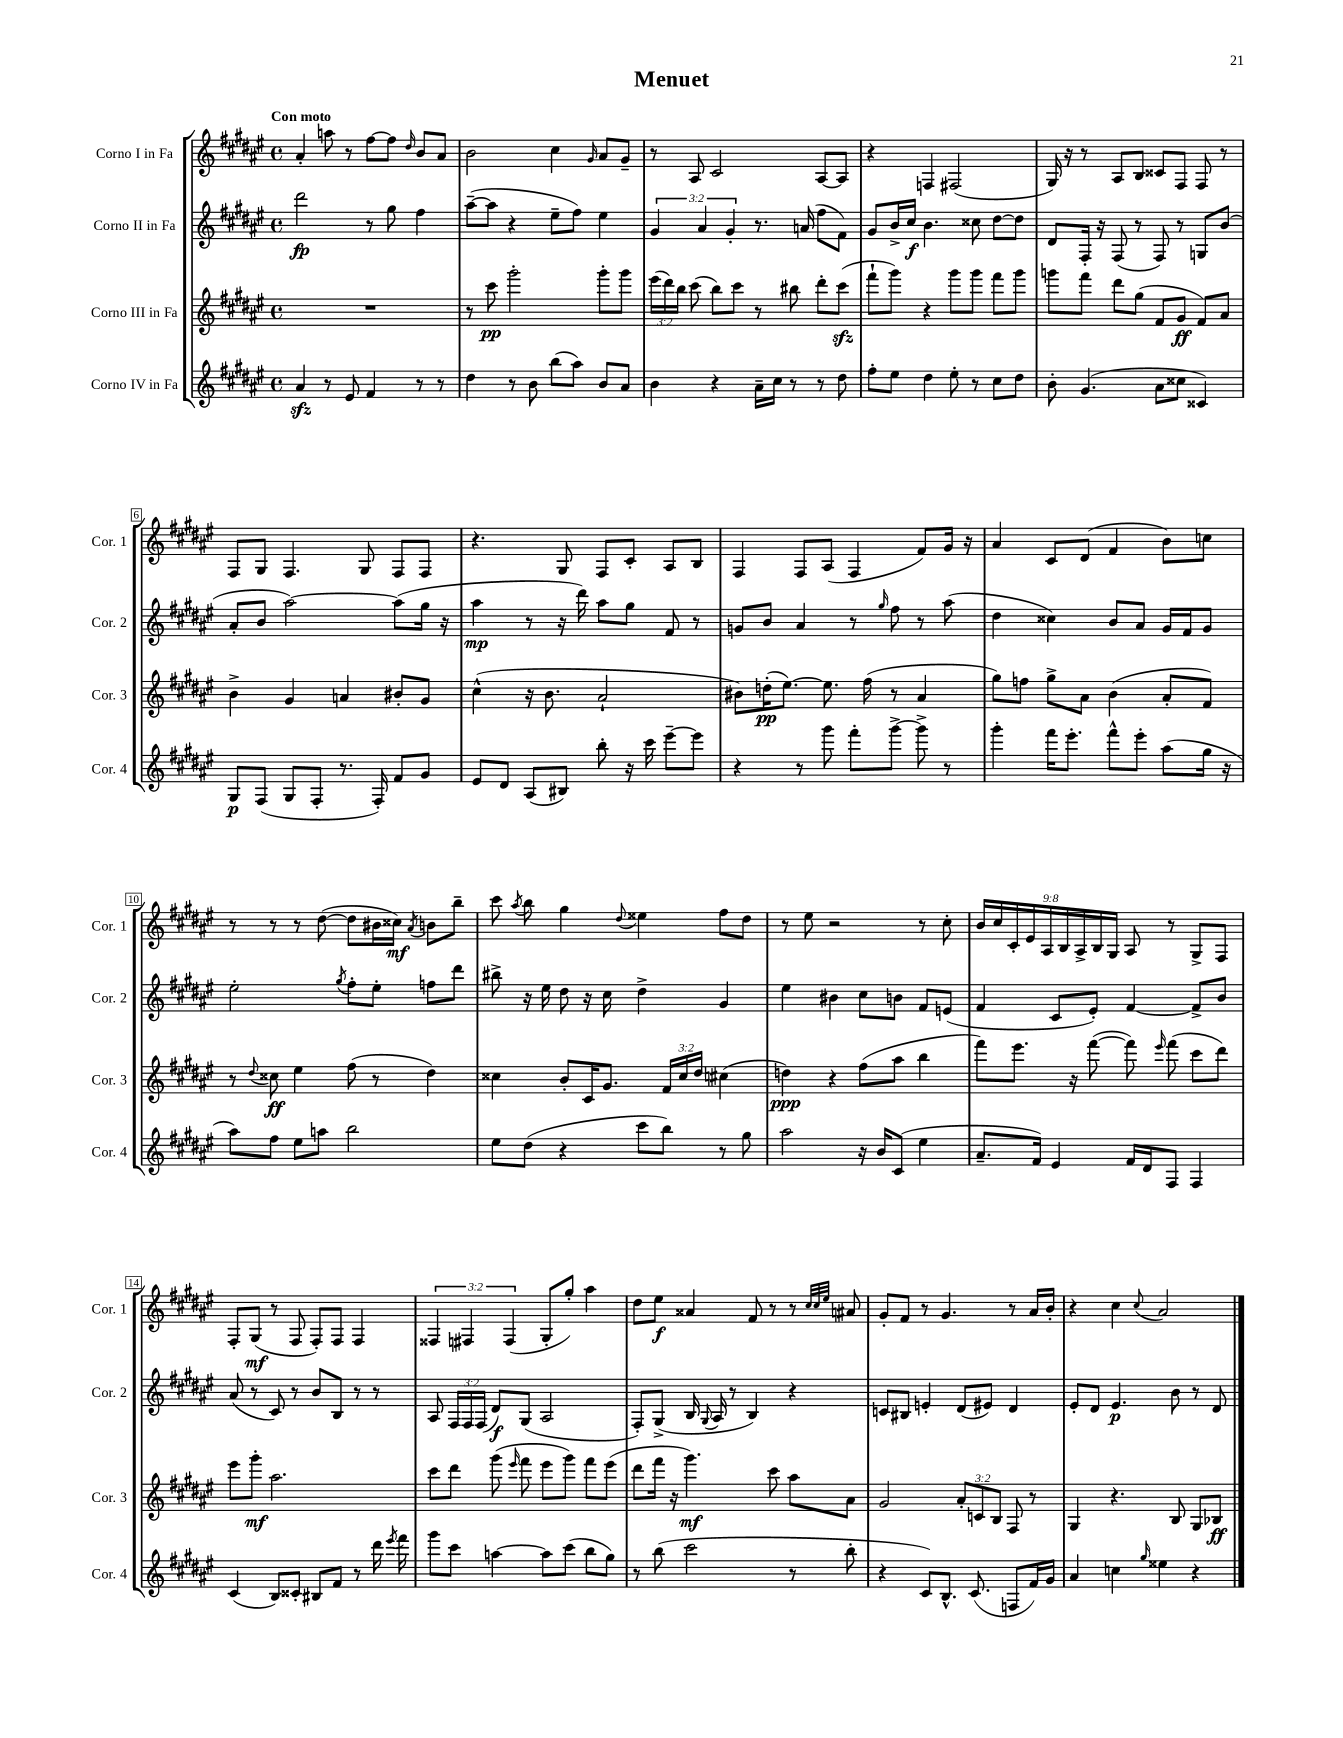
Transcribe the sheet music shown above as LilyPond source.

\header { title = "Menuet" }
<<
\new StaffGroup <<
\new Staff = "s0" \with { instrumentName = "Corno I in Fa" shortInstrumentName = "Cor. 1" } {
    \clef treble \key fis \major \defaultTimeSignature \time 4/4 \override Staff.TupletNumber.text = #tuplet-number::calc-fraction-text \tempo "Con moto"
    \autoBeamOff ais'4-. a''8 r8 fis''8[~ fis''8] \grace { dis''16 } b'8[ ais'8] |
    b'2 cis''4 \grace { gis'16 } ais'8[ gis'8]-- |
    r8 ais8 cis'2 ais8[~ ais8] |
    r4 f4 fis2( |
    gis16) r16 r8 ais8[ b8] cisis'8[ fis8] fis8 r8 |
    fis8[ gis8] fis4. gis8 fis8[ fis8] |
    r4. gis8 fis8[ cis'8]-. ais8[ b8] |
    fis4 fis8[ ais8]( fis4 fis'8[) gis'16] r16 |
    ais'4 cis'8[ dis'8]( fis'4 b'8[) c''8] |
    r8 r8 r8 dis''8~( dis''8[ bis'16 cisis''16]\mf) \acciaccatura { ais'8 } b'8[ b''8]-- |
    cis'''8 \acciaccatura { ais''8 } b''8 gis''4 \appoggiatura { dis''8 } eisis''4 fis''8[ dis''8] |
    r8 eis''8 r2 r8 cis''8-. |
    \tuplet 9/8 { b'16[ cis''16 cis'16-. eis'16 ais16 b16 ais16-> b16 gis16] } ais8 r8 gis8[-> fis8] |
    fis8[-. gis8]\mf( r8 fis8 fis8[-.) fis8] fis4 |
    \tuplet 3/2 { fisis4 fis4 fis4( } gis8[-. gis''8]-.) ais''4 |
    dis''8[ eis''8]\f aisis'4 fis'8 r8 r8 \grace { cis''32[ cis''32 eis''32] } ais'8 |
    gis'8[-. fis'8] r8 gis'4. r8 ais'16[ b'16]-. |
    r4 cis''4 \appoggiatura { cis''8 } ais'2 \bar "|." |
}
\new Staff = "s1" \with { instrumentName = "Corno II in Fa" shortInstrumentName = "Cor. 2" } {
    \clef treble \key fis \major \defaultTimeSignature \time 4/4 \override Staff.TupletNumber.text = #tuplet-number::calc-fraction-text
    \autoBeamOff dis'''2\fp r8 gis''8 fis''4 |
    ais''8[~--( ais''8] r4 eis''8[-- fis''8]) eis''4 |
    \tuplet 3/2 { gis'4 ais'4 gis'4-. } r8. a'16( fis''8[ fis'8]) |
    gis'8[ b'16-> cis''16]\f b'4. cisis''8 dis''8[~ dis''8] |
    dis'8[ fis16]-. r16 fis8( r8 fis8) r8 g8[ b'8]( |
    ais'8[-. b'8] ais''2~) ais''8[( gis''16] r16 |
    ais''4\mp r8 r16 dis'''16) ais''8[ gis''8] fis'8 r8 |
    g'8[ b'8] ais'4 r8 \grace { gis''16 } fis''8 r8 ais''8( |
    dis''4 cisis''4) b'8[ ais'8] gis'16[ fis'16 gis'8] |
    eis''2-. \acciaccatura { gis''8 } fis''8[-. eis''8]-. f''8[ dis'''8] |
    bis''8-> r16 eis''16 dis''8 r16 cis''16 dis''4-> gis'4 |
    eis''4 bis'4 cis''8[ b'8] fis'8[ e'8]( |
    fis'4 cis'8[ eis'8]-.) fis'4~ fis'8[-> b'8] |
    ais'8( r8 cis'8) r8 b'8[ b8] r8 r8 |
    ais8 \tuplet 3/2 { fis16[ fis16 fis16]( } dis'8[\f) gis8]( ais2 |
    fis8[-.) gis8]->( b16 \appoggiatura { gis8 } ais16 r8 b4) r4 |
    c'8[ bis8] e'4-. dis'8[( eis'8]) dis'4 |
    eis'8[-. dis'8] eis'4.\p b'8 r8 dis'8 \bar "|." |
}
\new Staff = "s2" \with { instrumentName = "Corno III in Fa" shortInstrumentName = "Cor. 3" } {
    \clef treble \key fis \major \defaultTimeSignature \time 4/4 \override Staff.TupletNumber.text = #tuplet-number::calc-fraction-text
    \autoBeamOff R1 |
    r8 cis'''8\pp gis'''2-. gis'''8[-. gis'''8] |
    \tuplet 3/2 { eis'''16[( dis'''16) b''16] } cis'''8( b''8[) cis'''8] r8 bis''8 dis'''8[-. cis'''8]\sfz( |
    fis'''8[-! gis'''8]) r4 gis'''8[ gis'''8] fis'''8[ gis'''8] |
    g'''8[ fis'''8] dis'''8[ gis''8]( fis'8[ gis'8]\ff fis'8[) ais'8] |
    b'4-> gis'4 a'4 bis'8[-. gis'8] |
    cis''4-^( r16 b'8. ais'2-! |
    bis'8[) d''16-.\pp( eis''8.]~) eis''8. fis''16( r8 ais'4 |
    gis''8[) f''8] gis''8[-> ais'8] b'4( ais'8[-. fis'8]) |
    r8 \appoggiatura { dis''8 } cisis''8\ff eis''4 fis''8( r8 dis''4) |
    cisis''4 b'8[-. cis'16 gis'8.] \tuplet 3/2 { fis'16[ cisis''16 dis''16] } cis''4( |
    d''4\ppp) r4 fis''8[( ais''8] b''4 |
    fis'''8[) eis'''8.] r16 fis'''8~( fis'''8) \grace { eis'''16 } fis'''8( cis'''8[ dis'''8]) |
    eis'''8[ gis'''8]-.\mf ais''2. |
    cis'''8[ dis'''8] gis'''8( \grace { eis'''16 } fis'''8 eis'''8[ gis'''8]) fis'''8[ eis'''8]( |
    dis'''8[ fis'''16] r16 gis'''4.\mf) cis'''8 ais''8[ ais'8] |
    gis'2 \tuplet 3/2 { ais'8[-. c'8 b8] } fis8 r8 |
    gis4 r4. b8 gis8[ bes8]\ff \bar "|." |
}
\new Staff = "s3" \with { instrumentName = "Corno IV in Fa" shortInstrumentName = "Cor. 4" } {
    \clef treble \key fis \major \defaultTimeSignature \time 4/4
    \autoBeamOff ais'4\sfz r8 eis'8 fis'4 r8 r8 |
    dis''4 r8 b'8 b''8[( ais''8]) b'8[ ais'8] |
    b'4 r4 ais'16[-- cis''16] r8 r8 dis''8 |
    fis''8[-. eis''8] dis''4 eis''8-. r8 cis''8[ dis''8] |
    b'8-. gis'4.( ais'8[ cisis''8] cisis'4) |
    gis8[\p fis8]( gis8[ fis8]-. r8. fis16-.) fis'8[ gis'8] |
    eis'8[ dis'8] ais8[( bis8]) b''8-. r16 cis'''16 eis'''8[~-- eis'''8] |
    r4 r8 gis'''8 fis'''8[-. gis'''8]~-> gis'''8-> r8 |
    gis'''4-. fis'''16[ eis'''8.]-. fis'''8[-^ eis'''8]-. ais''8[( gis''16] r16 |
    ais''8[) fis''8] eis''8[ a''8] b''2 |
    eis''8[ dis''8]( r4 cis'''8[ b''8]) r8 gis''8 |
    ais''2 r16 b'16[ cis'8]( eis''4 |
    ais'8.[-- fis'16]) eis'4 fis'16[ dis'16 fis8] fis4 |
    cis'4( b8[) cisis'8]-. bis8[ fis'8] r8 dis'''16 \acciaccatura { eis'''8 } fis'''16 |
    gis'''8[ cis'''8] a''4~ a''8[ cis'''8]( b''8[ gis''8]) |
    r8 b''8( cis'''2 r8 b''8-. |
    r4 cis'8[) b8.]-^ cis'8.( f8[ fis'16) gis'16] |
    ais'4 c''4 \grace { gis''16 } eisis''4 r4 \bar "|." |
}
>>
>>
\layout { \context { \Score \override BarNumber.stencil = #(make-stencil-boxer 0.1 0.3 ly:text-interface::print) } }
